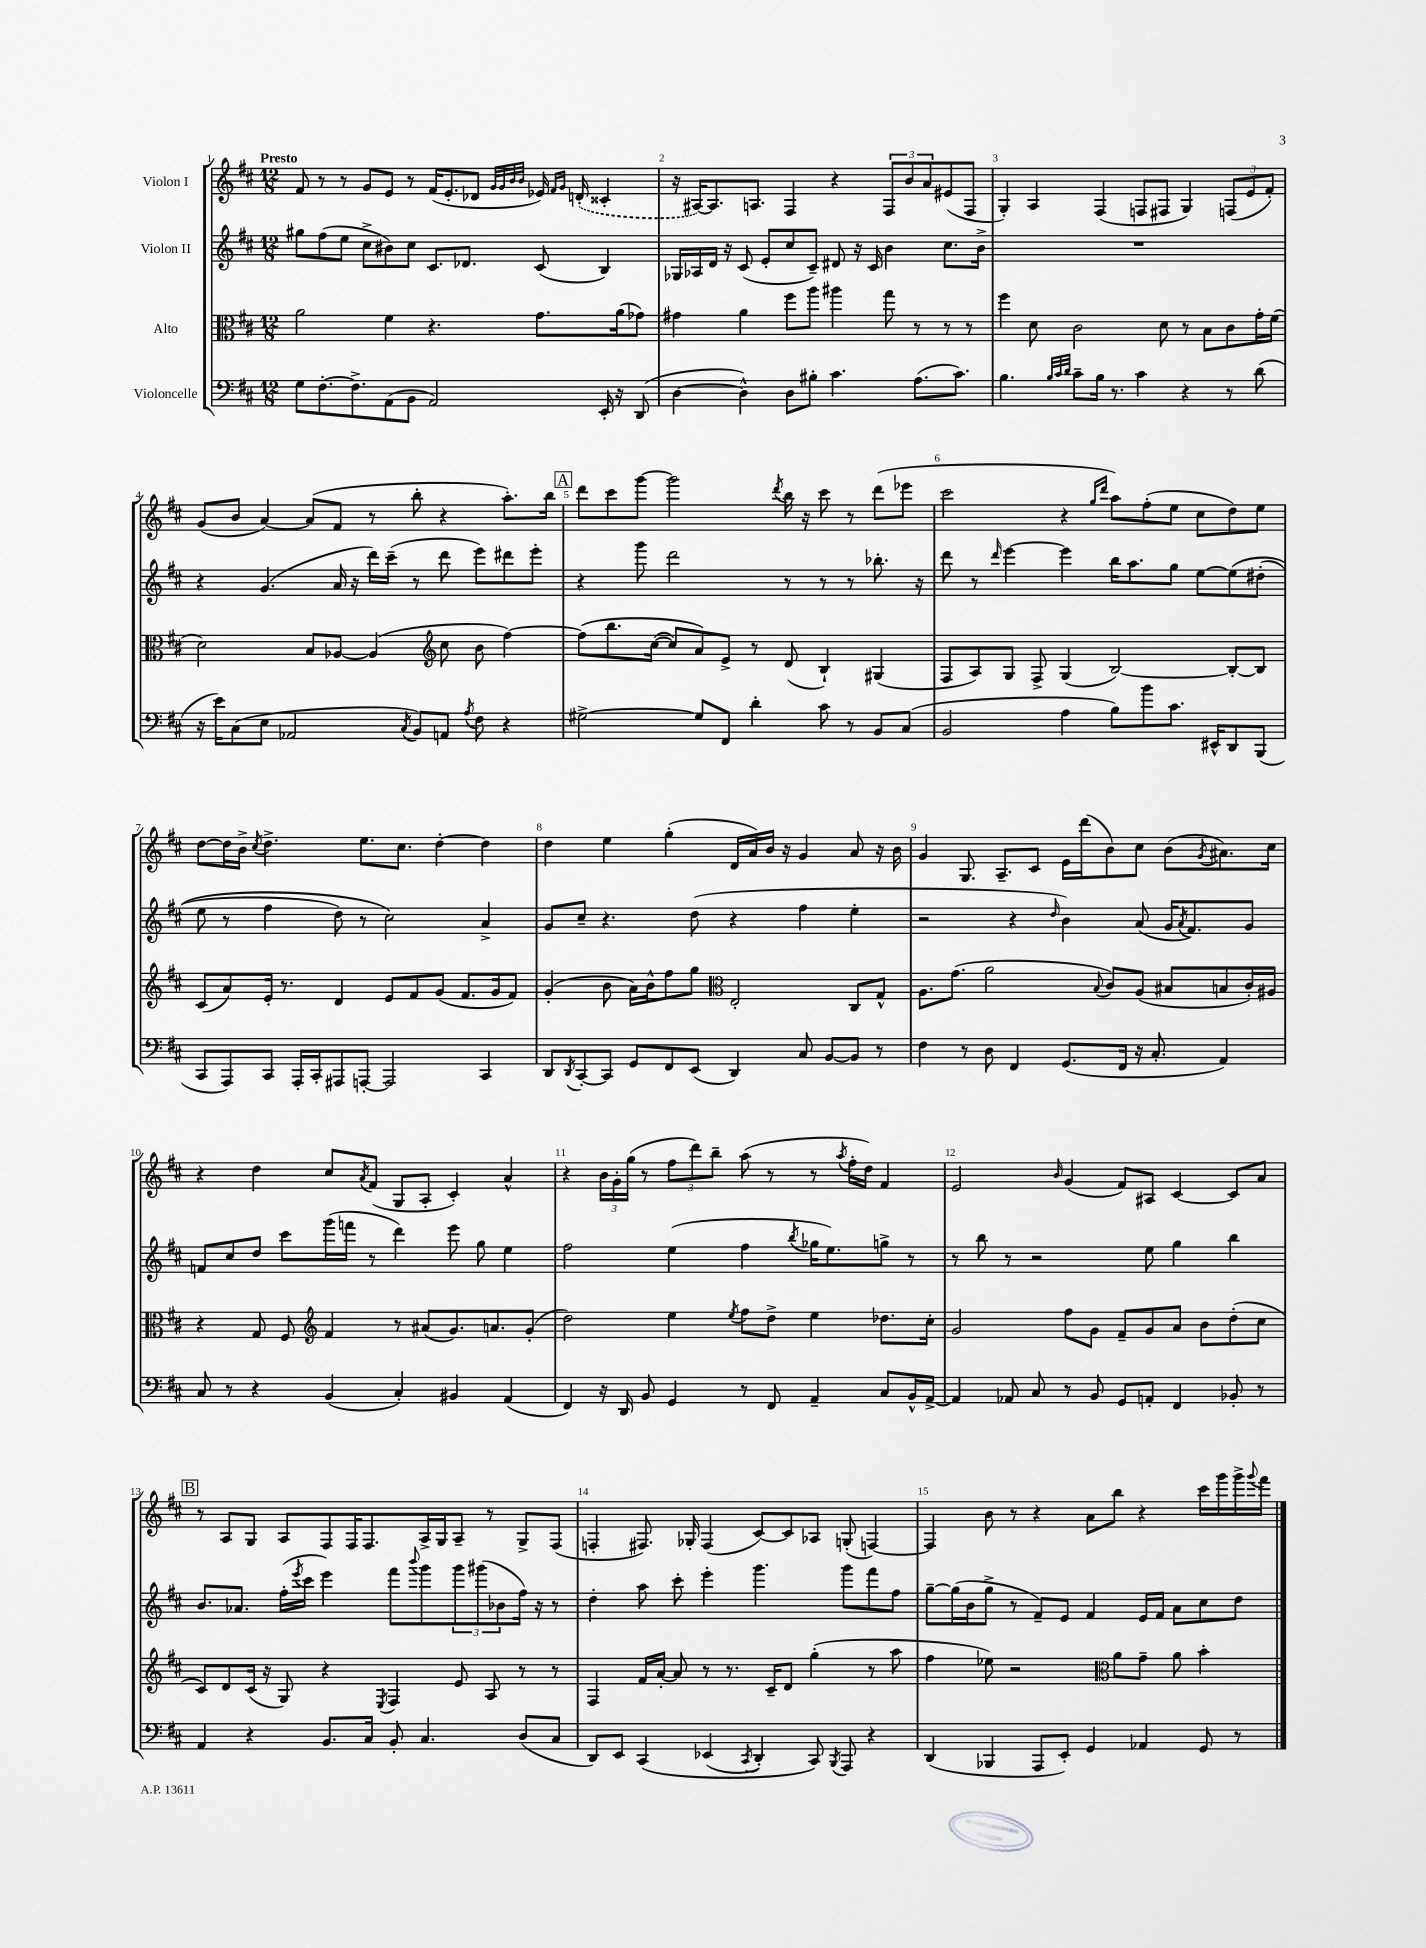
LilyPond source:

<<
\new StaffGroup <<
\new Staff = "s0" \with { instrumentName = "Violon I" } {
    \clef treble \key d \major \numericTimeSignature \time 12/8 \tempo "Presto"
    fis'8 r8 r8 g'8 e'8 r8 fis'16( e'8.-. des'8 \grace { g'32 g'32 b'32 b'32 } ees'16) \grace { fis'16 g'16 } \once \slurDashed d'16-.( cisis'4-. |
    r16 ais16~) ais8. a8. fis4 r4 \tuplet 3/2 { fis8 b'8 a'8 } eis'8( fis8 |
    g4-.) a4 fis4( f8 fis8 g4) \tuplet 3/2 { f8( e'8 fis'8-.) } |
    g'8( b'8 a'4~) a'8( fis'8 r8 b''8-. r4 a''8.-.) b''16 |
    \mark \markup { \box "A" } d'''8 cis'''8 g'''8~ g'''2 \acciaccatura { d'''8 } b''16 r16 cis'''8 r8 d'''8( ees'''8 |
    cis'''2 r4 \grace { g''16 d'''16 } a''8) fis''8-.( e''8 cis''8 d''8) e''8 |
    d''8~ d''16 b'16-> \acciaccatura { cis''8 } d''4.-> e''8. cis''8. d''4~-. d''4 |
    d''4 e''4 g''4-.( d'16 a'16) b'16 r16 g'4 a'8 r16 b'16 |
    g'4 g8. a8.-- cis'8 e'16 d'''16( b'8) cis''8 b'8( \acciaccatura { g'8 } ais'8.) cis''16 |
    r4 d''4 cis''8 \acciaccatura { a'8 } fis'8( g8 a8-. cis'4-.) a'4-^ |
    r4 \tuplet 3/2 { b'16 g'16-. g''16( } r8 \tuplet 3/2 { fis''8 d'''8) b''8-- } a''8( r8 r8 \acciaccatura { a''8 } fis''16-. d''16) fis'4 |
    e'2 \grace { b'16 } g'4( fis'8) ais8 cis'4~ cis'8 a'8 |
    \mark \markup { \box "B" } r8 a8 g8 a8 fis8 fis16 fis8. a16-> g16 a8-- r8 g8-> fis8( |
    f4-. fis8.) ges16-. fis4( cis'8~) cis'8 aes8 g8-.( f4~) |
    f4 b'8 r8 r4 a'8 b''8 r4 cis'''16 g'''16 g'''16-> \appoggiatura { g'''8 } fis'''16 \bar "|." |
}
\new Staff = "s1" \with { instrumentName = "Violon II" } {
    \clef treble \key d \major \numericTimeSignature \time 12/8
    gis''8 fis''8( e''8 cis''8-> bis'8) cis''8 cis'8. des'8. cis'8( b4) |
    ges16 aes16 d'16 r16 cis'8( e'8-. cis''8 cis'8--) dis'8 r16 cis'16 b'4 cis''8. b'16-> |
    R1. |
    r4 g'4.( a'16 r16 d'''16) cis'''16--( r8 d'''8 e'''8) dis'''8 e'''8-. |
    \mark \markup { \box "A" } r4 g'''8 d'''2 r8 r8 r8 bes''8.-. r16 |
    d'''8 r8 \grace { d'''16 } e'''4~ e'''4 b''16 a''8. g''8 e''8~ e''8\( dis''8-.( |
    e''8 r8 fis''4 d''8) r8 cis''2\) a'4-> |
    g'8 cis''8-- r4. d''8( r4 fis''4 e''4-. |
    r2 r4 \grace { d''16 } b'4) a'8( g'16 \acciaccatura { a'8 } fis'8.) g'8 |
    f'8 cis''8 d''8 cis'''8 g'''16( f'''16 r8 d'''4) e'''8 g''8 e''4 |
    fis''2 e''4( fis''4 \acciaccatura { b''8 } ges''16 e''8.) g''8-> r8 |
    r8 b''8 r8 r2 e''8 g''4 b''4 |
    \mark \markup { \box "B" } b'8. aes'8. fis''16-.( \acciaccatura { e'''8 } cis'''16 e'''4) fis'''8 \appoggiatura { b'''8 } g'''8 \tuplet 3/2 { g'''8 gis'''8( bes'8 } fis''16) r16 r8 |
    d''4-. a''8 cis'''8-. e'''4-. g'''4. g'''8 fis'''8 fis''8 |
    g''8~-- g''16( b'16 g''8-> r8 fis'8--) e'8 fis'4 e'16 fis'16 a'8 cis''8 d''8 \bar "|." |
}
\new Staff = "s2" \with { instrumentName = "Alto" } {
    \clef alto \key d \major \numericTimeSignature \time 12/8
    a'2 fis'4 r4. g'8. a'16( ges'8) |
    gis'4 a'4 fis''8 a''8 ais''4 g''8 r8 r8 r8 |
    fis''4 d'8 cis'2 d'8 r8 b8 cis'8 g'16-. fis'16( |
    d'2) b8 aes8~ aes4( \clef treble cis''8 b'8 fis''4~) |
    \mark \markup { \box "A" } fis''8\( b''8. cis''16~( cis''8) a'8\) e'8-> r8 d'8( b4-!) gis4( |
    fis8 a8) g8 fis8-> g4( b2~) b8~-. b8 |
    cis'8( a'8) e'16-. r8. d'4 e'8 fis'8 g'8( fis'8. g'16 fis'8) |
    g'4-.( b'8 a'16) b'16-^ fis''8 g''8 \clef alto e2-. cis8 g8-^ |
    a8. g'8.( a'2 \appoggiatura { b8 } cis'8) a8( bis8 b8 cis'16-.) ais16 |
    r4 g8 fis8 \clef treble fis'4 r8 ais'8( g'8.) a'8. g'8-.( |
    d''2) e''4 \acciaccatura { e''8 } fis''8 d''8-> e''4 des''8. cis''16-. |
    g'2 fis''8 g'8 fis'8-- g'8 a'8 b'8 d''8-.( cis''8 |
    \mark \markup { \box "B" } cis'8) d'8 cis'16( r16 g8) r4 \acciaccatura { e8 } fis4 e'8 a8 r8 r8 |
    fis4 fis'16 a'16~-. a'8 r8 r8. cis'16-- d'8 g''4-.( r8 a''8 |
    fis''4 ees''8) r2 \clef alto a'8 g'8-- a'8 b'4-. \bar "|." |
}
\new Staff = "s3" \with { instrumentName = "Violoncelle" } {
    \clef bass \key d \major \numericTimeSignature \time 12/8
    g8 fis8.~-. fis8.-> a,8( b,8 a,2) e,16-. r16 d,8( |
    d4~ d4-^) d8 bis8-. cis'4. a8.( cis'8.) |
    b4. \grace { b32 cis'32 d'32 } cis'8-- b16 r8. cis'4 r4 r8 d'8( |
    r16 e'16) cis8( e8 aes,2 \acciaccatura { cis8 } b,8) a,8 \acciaccatura { a8 } fis8 r4 |
    \mark \markup { \box "A" } gis2~-> gis8 fis,8 d'4-. cis'8 r8 b,8 cis8( |
    b,2 a4 b8) b'8 cis'8. eis,16-^ d,8 b,,8( |
    cis,8 a,,8) cis,8 a,,16-. cis,16-. ais,,8 a,,8~-. a,,2 cis,4 |
    d,8 \acciaccatura { d,8 } cis,8~-. cis,8 g,8 fis,8 e,8( d,4) cis8 b,8~ b,8 r8 |
    fis4 r8 d8 fis,4 g,8.( fis,16 r16 cis8.-. a,4) |
    cis8 r8 r4 b,4( cis4-.) bis,4 a,4( |
    fis,4) r16 d,16 b,8 g,4 r8 fis,8 a,4-- cis8 b,16-^ a,16~-> |
    a,4 aes,8 cis8 r8 b,8 g,8 a,8-. fis,4 bes,8-. r8 |
    \mark \markup { \box "B" } a,4 r4 b,8. cis16 b,8-. cis4. d8( cis8 |
    d,8) e,8 cis,4\( ees,4( \acciaccatura { cis,8 } d,4-.) cis,8\) \acciaccatura { b,,8 } a,,8 r4 |
    d,4( bes,,4 a,,8 e,8-.) g,4 aes,4 g,8 r8 \bar "|." |
}
>>
>>
\layout { \context { \Score \override BarNumber.break-visibility = ##(#f #t #t) barNumberVisibility = #all-bar-numbers-visible } }
